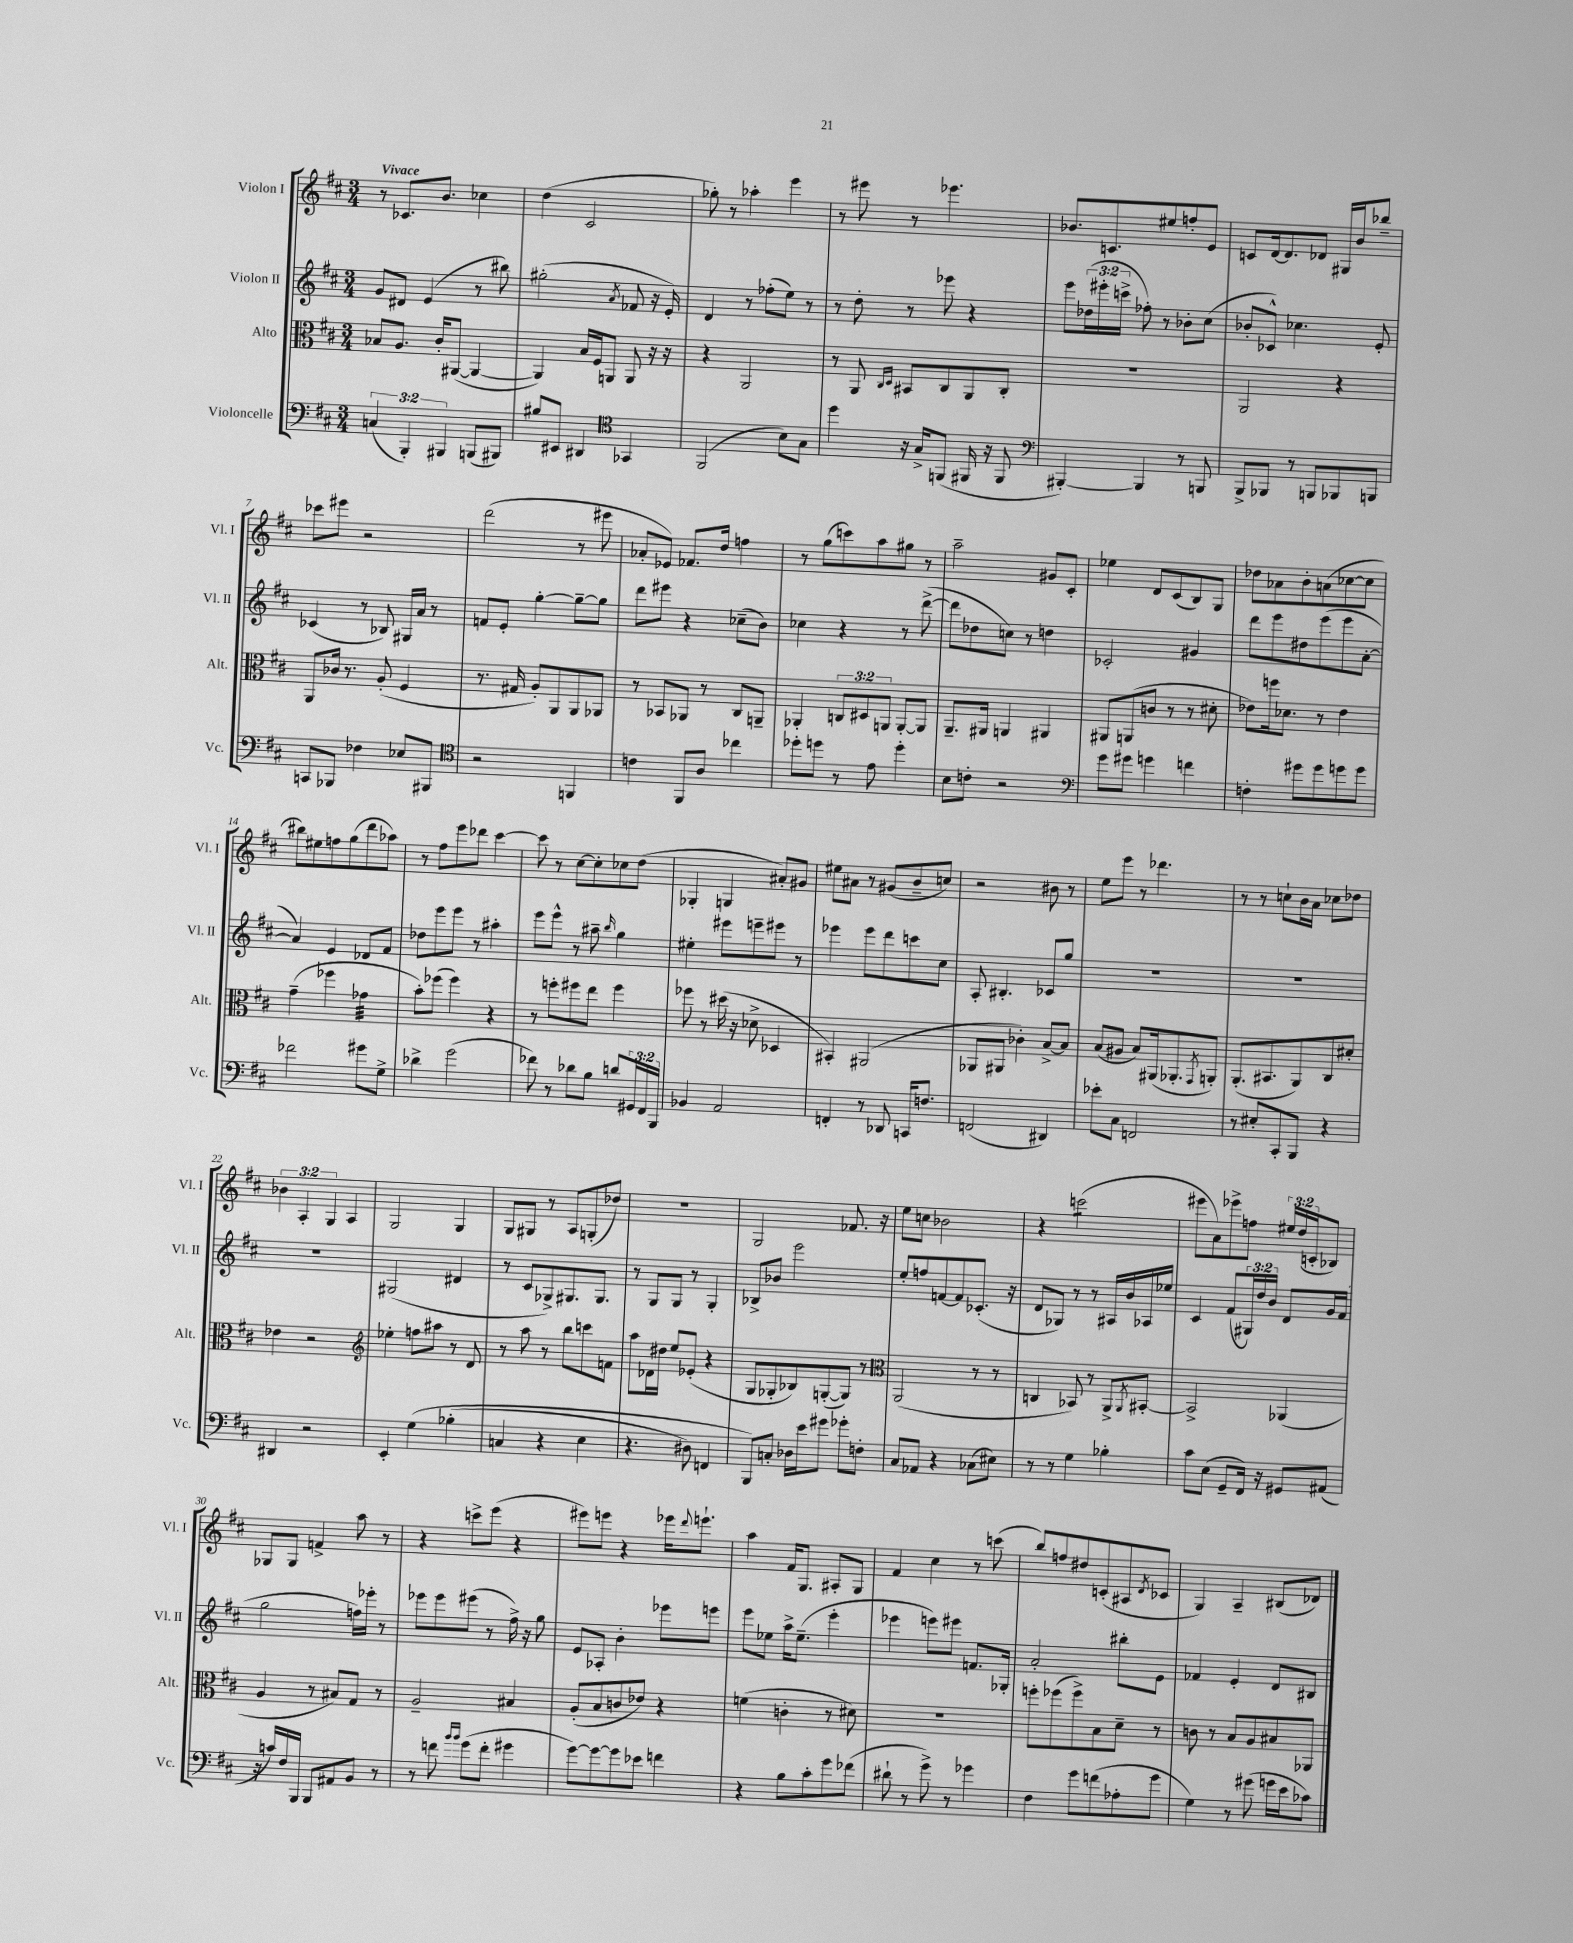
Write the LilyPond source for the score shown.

<<
\new StaffGroup <<
\new Staff = "s0" \with { instrumentName = "Violon I" shortInstrumentName = "Vl. I" } {
    \clef treble \key d \major \numericTimeSignature \time 3/4 \override Staff.TupletNumber.text = #tuplet-number::calc-fraction-text \tempo "Vivace"
    r8 ces'8. b'8. ces''4 |
    d''4( cis'2 |
    ges''8-.) r8 aes''4-. e'''4 |
    r8 eis'''8 r8 ees'''4. |
    bes'8. c'8. eis''8 f''8-. e'8 |
    c'8 d'16~ d'8. des'8 gis16 b'16 bes''8-- |
    ces'''8 eis'''8 r2 |
    d'''2( r8 eis'''8 |
    aes'8-. ees'8) fes'8. d''16 f''4 |
    r8 g''8( c'''8) a''8 gis''8 r8 |
    a''2-- gis'8 cis'8-. |
    ees''4 d'8 cis'8( b8) g8 |
    des''8 aes'8 b'8-. a'8( ces''8~ ces''8 |
    bis''8) eis''8 f''8 g''8( d'''8 aes''8) |
    r8 fis''8 e'''8 des'''8 cis'''4~ |
    cis'''8 r8 cis''8~ cis''8-. ces''8 d''8( |
    ges4-. g4 ais'8-.) gis'8 |
    eis''8 ais'8 r8 gis'8( b'8-- c''8) |
    r2 bis'8 r8 |
    e''8 e'''8 r8 des'''4. |
    r8 r8 c''8-! b'16 a'16 ces''8 des''8 |
    \tuplet 3/2 { bes'4 a4-. g4 } a4 |
    g2 g4 |
    g8 gis8 r8 a8 g8-.( des''8) |
    R2. |
    g2 fes'8. r16 |
    e''8 c''8 bes'2 |
    r4 c'''2:8( |
    eis'''8 a'8) ees'''8-> f''8 \tuplet 3/2 { eis''16 d''16( c'16-. } bes8) |
    ges8 ges8 f'4-> a''8 r8 |
    r4 c'''8-> e'''8( r4 |
    eis'''8) e'''8 r4 ees'''16 \appoggiatura { d'''8 } e'''8.-! |
    a''4 fis'16 g8. ais8-. g8 |
    fis'4 cis''4 r8 c'''8( |
    b''8) f''8 dis''8 c'8-.( ais8 \acciaccatura { d'8 } ces'8 |
    g4) a4-- bis8( des'8) \bar "|." |
}
\new Staff = "s1" \with { instrumentName = "Violon II" shortInstrumentName = "Vl. II" } {
    \clef treble \key d \major \numericTimeSignature \time 3/4 \override Staff.TupletNumber.text = #tuplet-number::calc-fraction-text
    g'8 dis'8 e'4( r8 bis''8) |
    gis''2-.( \acciaccatura { a'8 } fes'8 r16 e'16-.) |
    d'4 r8 fes''8-.( e''8) r8 |
    r8 d''8-. r8 ees'''8 r4 |
    e'''8 \tuplet 3/2 { des''16( eis'''16-. c'''16-> } fes''8-.) r8 bes'8-. cis''8( |
    bes'8-. ces'8-^) ces''4. e'8-. |
    ces'4( r8 bes8) gis16 a'16 r8 |
    f'8 e'8-. g''4~-. g''8~-- g''8 |
    d'''8 eis'''8 r4 ces''8--( b'8) |
    ces''4 r4 r8 d'''8~->( |
    d'''8 des''8 c''8) r8 d''4 |
    ces'2-. gis'4 |
    d'''8 e'''8 dis''8 e'''8( e'''8 a'8~-. |
    a'4) e'4 des'8 fis'8 |
    des''8 e'''8 e'''8 r8 ais''4-. |
    e'''8 e'''8-^ r8 ais''8-- \grace { b''16 } g''4 |
    eis''4-. eis'''8 e'''8-- eis'''8 r8 |
    ees'''4 ees'''8 d'''8 c'''8 cis''8 |
    a8-. bis4.-. ces'8 g''8 |
    R2. |
    R2. |
    R2. |
    gis2( dis'4 |
    r8 cis'8 ges8->) gis8. gis8. |
    r8 g8 g8 r8 g4-. |
    bes8-> bes'8 e'''2 |
    e''8-. f''8 f'8~ f'8 ces'8.-.( r16 |
    d'8 ges8) r8 r8 ais16 b'16 aes16 ees''16 |
    cis'4 fis'8( \tuplet 3/2 { gis16) d''16 b'16 } d'8 g'16 fis'16( |
    g''2 f''16) ees'''16-. r8 |
    ees'''8 ees'''8 eis'''8( r8 fis''16->) r16 g''8 |
    e'8 aes8-. b'4-. ees'''8 e'''8 |
    e'''8 ees''8 a''16-> ees''8.--( e'''4-. |
    ees'''4 e'''8) eis'''8 f'8. ges16-. |
    a'2-. bis''8-. e'8 |
    fes'4 e'4-. d'8 bis8 \bar "|." |
}
\new Staff = "s2" \with { instrumentName = "Alto" shortInstrumentName = "Alt." } {
    \clef alto \key d \major \numericTimeSignature \time 3/4 \override Staff.TupletNumber.text = #tuplet-number::calc-fraction-text
    bes8 a8. cis'16-. ais,8~( ais,4~ |
    ais,4) b16 fis16 a,8 a,8 r16 r16 |
    r4 a,2 |
    r8 a,8 \grace { cis16 d16 } bis,8 cis8 a,8 cis8-. |
    R2. |
    a,2 r4 |
    a,8 ces'16 r8. a8-.( fis4 |
    r8. gis16 a8-.) a,8 a,8 aes,8 |
    r8 bes,8 aes,8 r8 cis8 a,8-- |
    aes,4-. \tuplet 3/2 { c8 dis8 a,8 } a,8~-. a,8 |
    a,8.-- ais,16 a,4 ais,4 |
    ais,8 a,8( c'8 r8 r8 dis'8-. |
    ees'8) f''16 des'8. r8 ees'4 |
    g'4--( fes''4 ges'4:32 |
    b'8-.) fes''8( fes''4) r4 |
    r8 f''8-. fis''8 e''8 fis''4 |
    fes''8 r8 dis''16( r16 des'8-> des4 |
    bis,4-.) ais,2( |
    aes,8 ais,8 ces'4-.) b8~-> b8 |
    b8( ais8 b8) ais,16( aes,8.-. \acciaccatura { g,8 } a,8-.) |
    a,8.-.( bis,8. a,8) cis8 dis'8-. |
    ees'4 r2 |
    \clef treble ees''4-. f''8 ais''8 r8 d'8 |
    r8 a''8 r8 b''8 c'''8 f'8 |
    a''8 des'16 dis''16 e''8 ees'8-.( r4 |
    g8 ges8-. bes8) g8~-.( g8) r8 |
    \clef alto a,2( r8 r8 |
    c4 bes,8) r8 a,8-> \acciaccatura { a,8 } bis,8~-. |
    bis,2-> aes,4( |
    a4 r8 bis8) g8 r8 |
    a2-- bis4 |
    a8-.( b8 c'8 ees'8) r4 |
    f'4( c'4-. r8 dis'8) |
    R2. |
    f''8-. fes''8( fes''8->) b8 d'8-- r8 |
    c'8 r8 b8 a8 bis8 aes,8 \bar "|." |
}
\new Staff = "s3" \with { instrumentName = "Violoncelle" shortInstrumentName = "Vc." } {
    \clef bass \key d \major \numericTimeSignature \time 3/4 \override Staff.TupletNumber.text = #tuplet-number::calc-fraction-text
    \tuplet 3/2 { c4( b,,4-.) bis,,4 } b,,8( bis,,8) |
    bis8 eis,8 dis,4 \clef tenor ges,4 |
    fis,2( b8) g8 |
    d''4 r16 g16-> f,8( fis,16 r16 fis,8 |
    \clef bass bis,,4~-.) bis,,4 r8 b,,8 |
    b,,8-> bes,,8 r8 b,,8 bes,,8 b,,8 |
    c,8 bes,,8 fes4 ees8 bis,,8 |
    \clef tenor r2 f,4 |
    c'4 fis,8 a8 ces''4 |
    des''8-. d''8 r8 e'8 d''4-. |
    b8 c'8-. r2 |
    \clef bass g'8 gis'8 g'4 f'4 |
    f4-. gis'8 gis'8 g'8 g'8 |
    fes'2 gis'8 g8-> |
    des'4-> g'2( |
    fes'8) r8 des'8 b8 d'8 \tuplet 3/2 { gis,16 fis,16 b,,16 } |
    bes,4 a,2 |
    f,4-. r8 des,8 c,16 f8. |
    f,2( dis,4) |
    ees'8-. cis8 f,2 |
    r8 eis8-. cis,8-. b,,8 r4 |
    dis,4 r2 |
    e,4-. g4\( bes4-.( |
    c4 r4 e4 |
    r4. dis8) f,4 |
    b,,8\) c8-. des16 e'16 gis'8 ges'8-. f8-. |
    cis8 aes,8 r4 ces8( eis8) |
    r8 r8 g4 bes4-. |
    cis'8 e8( g,8-- fis,16) r16 gis,8 ais,8( |
    r16 c'16) fis16 b,,16 b,,8 ais,8 b,8 r8 |
    r8 f'8 \grace { b'16 b'16 } g'8( f'8-. gis'4 |
    g'8~) g'8~ g'8 ees'8 f'4 |
    r4 b8 cis'8-. g'8 fes'8( |
    dis'8-! r8 g'8->) r8 ges'4 |
    fis4 g'8 f'8( aes8-. g'8 |
    g4) r8 gis'8( g'16 e'16 ces'8) \bar "|." |
}
>>
>>
